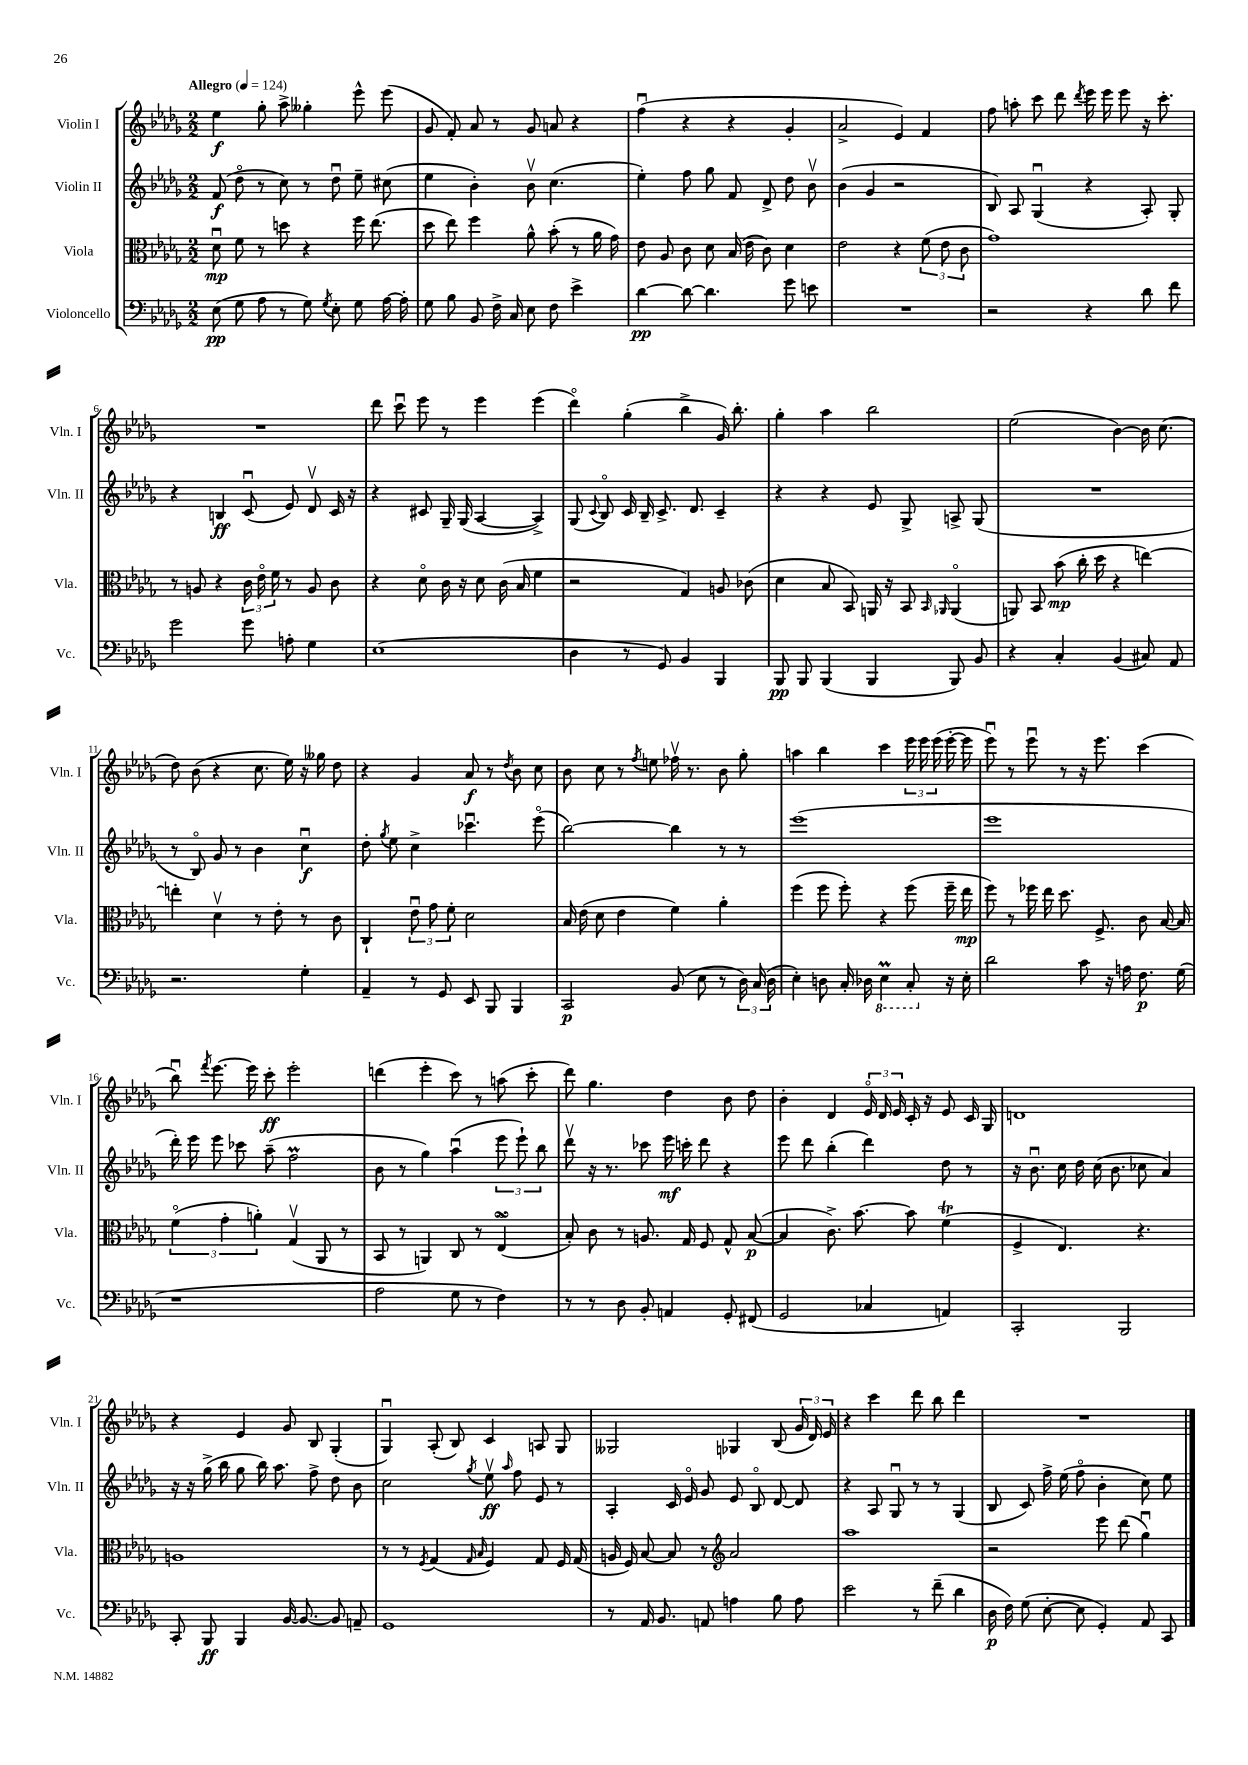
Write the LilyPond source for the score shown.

<<
\new StaffGroup <<
\new Staff = "s0" \with { instrumentName = "Violin I" shortInstrumentName = "Vln. I" } {
    \clef treble \key des \major \numericTimeSignature \time 2/2 \tempo "Allegro" 4 = 124
    \autoBeamOff ees''4\f ges''8-. aes''8-> geses''4-. ees'''8-^ ees'''8( |
    ges'8 f'8-.) aes'8 r8 ges'8 a'8 r4 |
    f''4\downbow( r4 r4 ges'4-. |
    aes'2-> ees'4) f'4 |
    f''8 a''8-. c'''8 des'''8 \acciaccatura { des'''8 } ees'''16 ees'''16 ees'''8 r16 c'''8.-. |
    R1 |
    des'''8 c'''8\downbow ees'''8 r8 ees'''4 ees'''4( |
    des'''4\flageolet) ges''4-.( bes''4-> ges'16) bes''8.-. |
    ges''4-. aes''4 bes''2 |
    ees''2( bes'4~) bes'16 c''8.( |
    des''8) bes'8( r4 c''8. ees''16) r16 geses''16 des''8 |
    r4 ges'4 aes'8\f r8 \acciaccatura { des''8 } bes'8 c''8 |
    bes'8 c''8 r8 \acciaccatura { f''8 } e''8 fes''16\upbow r8. bes'8 ges''8-. |
    a''4 bes''4 c'''4 \tuplet 3/2 { ees'''16 ees'''16 ees'''16( } ees'''16~-. ees'''16 |
    ees'''8\downbow) r8 ees'''8\downbow r8 r16 ees'''8. c'''4( |
    bes''8\downbow) \acciaccatura { f'''8 } ees'''8.~ ees'''16 c'''8-.\ff ees'''2-. |
    d'''4( ees'''4-. c'''8) r8 a''8( c'''8-. |
    des'''8) ges''4. des''4 bes'8 des''8 |
    bes'4-. des'4 \tuplet 3/2 { ees'16\flageolet des'16 ees'16 } c'16-. r16 ees'8 c'16 ges16 |
    d'1 |
    r4 ees'4 ges'8 bes8 ges4-.( |
    ges4\downbow) aes8-.( bes8) c'4 a8 ges8 |
    geses2 ges4 bes8( \tuplet 3/2 { ges'16 des'16) ees'16 } |
    r4 c'''4 des'''8 bes''8 des'''4 |
    R1 \bar "|." |
}
\new Staff = "s1" \with { instrumentName = "Violin II" shortInstrumentName = "Vln. II" } {
    \clef treble \key des \major \numericTimeSignature \time 2/2
    \autoBeamOff f'8\f( des''8\flageolet r8 c''8) r8 des''8\downbow ees''8-- cis''8( |
    ees''4 bes'4-.) bes'8\upbow c''4.( |
    ees''4-.) f''8 ges''8 f'8 des'8-> des''8 bes'8\upbow |
    bes'4( ges'4 r2 |
    bes8) aes8 ges4\downbow( r4 aes8-.) ges8-. |
    r4 b4\ff c'8\downbow( ees'8) des'8\upbow c'16 r16 |
    r4 cis'8 ges16-- ges16( aes4~ aes4->) |
    ges8( \appoggiatura { c'8 } bes8\flageolet) c'16 bes16-- c'8.-> des'8. c'4-- |
    r4 r4 ees'8 ges8-> a8-> ges8( |
    R1 |
    r8 bes8\flageolet) ges'8 r8 bes'4 c''4\downbow\f |
    des''8-. \acciaccatura { ges''8 } ees''8 c''4-> ces'''4.\downbow ees'''8\flageolet( |
    bes''2~) bes''4 r8 r8 |
    ees'''1( |
    ees'''1 |
    des'''16-.) ees'''16 ees'''8 ces'''8 aes''8--( f''2\prall |
    bes'8 r8 ges''4) aes''4\downbow( \tuplet 3/2 { ees'''8 ees'''8-!) bes''8 } |
    des'''8\upbow r16 r8. ces'''8 ees'''16\mf c'''16-. des'''8 r4 |
    ees'''8 des'''8 bes''4-.( des'''4) des''8 r8 |
    r16 bes'8.\downbow c''16 des''16 c''16( bes'8. ces''8 aes'4) |
    r16 r16 ges''16->( bes''16 ges''8 bes''16) aes''8. f''8-> des''8 bes'8 |
    c''2 \acciaccatura { ges''8 } ees''8\upbow\ff \grace { aes''16 } f''8 ees'8 r8 |
    aes4-. c'16 ees'16\flageolet ges'8 ees'8 bes8\flageolet des'8~ des'8 |
    r4 aes8 ges8\downbow r8 r8 ges4( |
    bes8 c'8) f''16-> ees''16( f''8\flageolet bes'4-. c''8) ees''8 \bar "|." |
}
\new Staff = "s2" \with { instrumentName = "Viola" shortInstrumentName = "Vla." } {
    \clef alto \key des \major \numericTimeSignature \time 2/2
    \autoBeamOff des'8\downbow\mp f'8 r8 d''8 r4 f''16 ees''8.( |
    des''8 ees''8) f''4 aes'8-^ bes'8-.( r8 aes'16 ges'16) |
    ees'8 aes8 c'8 des'8 bes16( ees'16 c'8) des'4 |
    ees'2 r4 \tuplet 3/2 { f'8( ees'8 c'8 } |
    ges'1) |
    r8 a8 r4 \tuplet 3/2 { c'16 ees'16\flageolet f'16 } r8 a8 c'8 |
    r4 des'8\flageolet c'16 r16 des'8 c'16( bes16 f'4 |
    r2 ges4) a8 ces'8( |
    des'4 bes8 bes,8) a,16 r16 bes,8 \grace { bes,16 aes,16 } aes,4\flageolet( |
    a,8) bes,8 bes'8\mp( c''16-. des''16 r4 e''4~) |
    e''4-. des'4\upbow r8 ees'8-. r8 c'8 |
    c4-! \tuplet 3/2 { ees'8\downbow ges'8 f'8-. } des'2 |
    bes16 ees'16( des'8 ees'4 f'4) aes'4-. |
    f''4( f''8 f''8-.) r4 f''8( f''16-- ees''16\mp |
    f''8) r8 fes''16 ees''16 des''8. f8.-> c'8 bes16~ bes16 |
    \tuplet 3/2 { f'4\flageolet( ges'4-. a'4-.) } ges4\upbow( aes,8 r8 |
    bes,8 r8 a,4) c8 r8 ees4\flageolet\turn( |
    bes8-.) c'8 r8 a8. ges16 f8 ges8-^ bes8~\p( |
    bes4 c'8.->) bes'8.~ bes'8 f'4\trill( |
    f4-> ees4.) r4. |
    a1 |
    r8 r8 \acciaccatura { f8 } ges4( \grace { ges16 bes16 } f4) ges8 f16 ges16( |
    a16 f16) bes8~ bes8 r8 \clef treble aes'2 |
    aes''1 |
    r2 ees'''8 des'''8( ges''4\downbow) \bar "|." |
}
\new Staff = "s3" \with { instrumentName = "Violoncello" shortInstrumentName = "Vc." } {
    \clef bass \key des \major \numericTimeSignature \time 2/2
    \autoBeamOff ees8\pp( ges8 aes8 r8 ges8) \acciaccatura { ges8 } ees8-. ges8 aes16~ aes16-. |
    ges8 bes8 bes,8 f16-> c16 ees8 f8 ees'4-> |
    des'4~\pp des'8~ des'4. ges'8 e'8 |
    R1 |
    r2 r4 des'8 f'8 |
    ges'2 ges'8 a8-. ges4 |
    ees1( |
    des4 r8 ges,8) bes,4 bes,,4 |
    bes,,8\pp bes,,8 bes,,4( bes,,4 bes,,8) bes,8 |
    r4 c4-. bes,4( cis8) aes,8 |
    r2. ges4-. |
    aes,4-- r8 ges,8 ees,8 bes,,8 bes,,4 |
    c,2\p bes,8( ees8 r8 \tuplet 3/2 { des16) c16( des16 } |
    ees4-.) d8 c16-. des16 \ottava #-1 ees,4\prall c,8-. \ottava #0 r16 ees16-. |
    des'2 c'8 r16 a16 f8.\p ges16( |
    r1 |
    aes2 ges8 r8 f4) |
    r8 r8 des8 bes,8-. a,4 ges,8-. fis,8( |
    ges,2 ces4 a,4) |
    c,2-. bes,,2 |
    c,8-. bes,,8\ff bes,,4 bes,16~ bes,8.~ bes,8 a,8-- |
    ges,1 |
    r8 aes,16 bes,8. a,8 a4 bes8 a8 |
    ees'2 r8 f'8--( des'4 |
    des16\p f16) ges8( ees8~-. ees8 ges,4-.) aes,8 c,8 \bar "|." |
}
>>
>>
